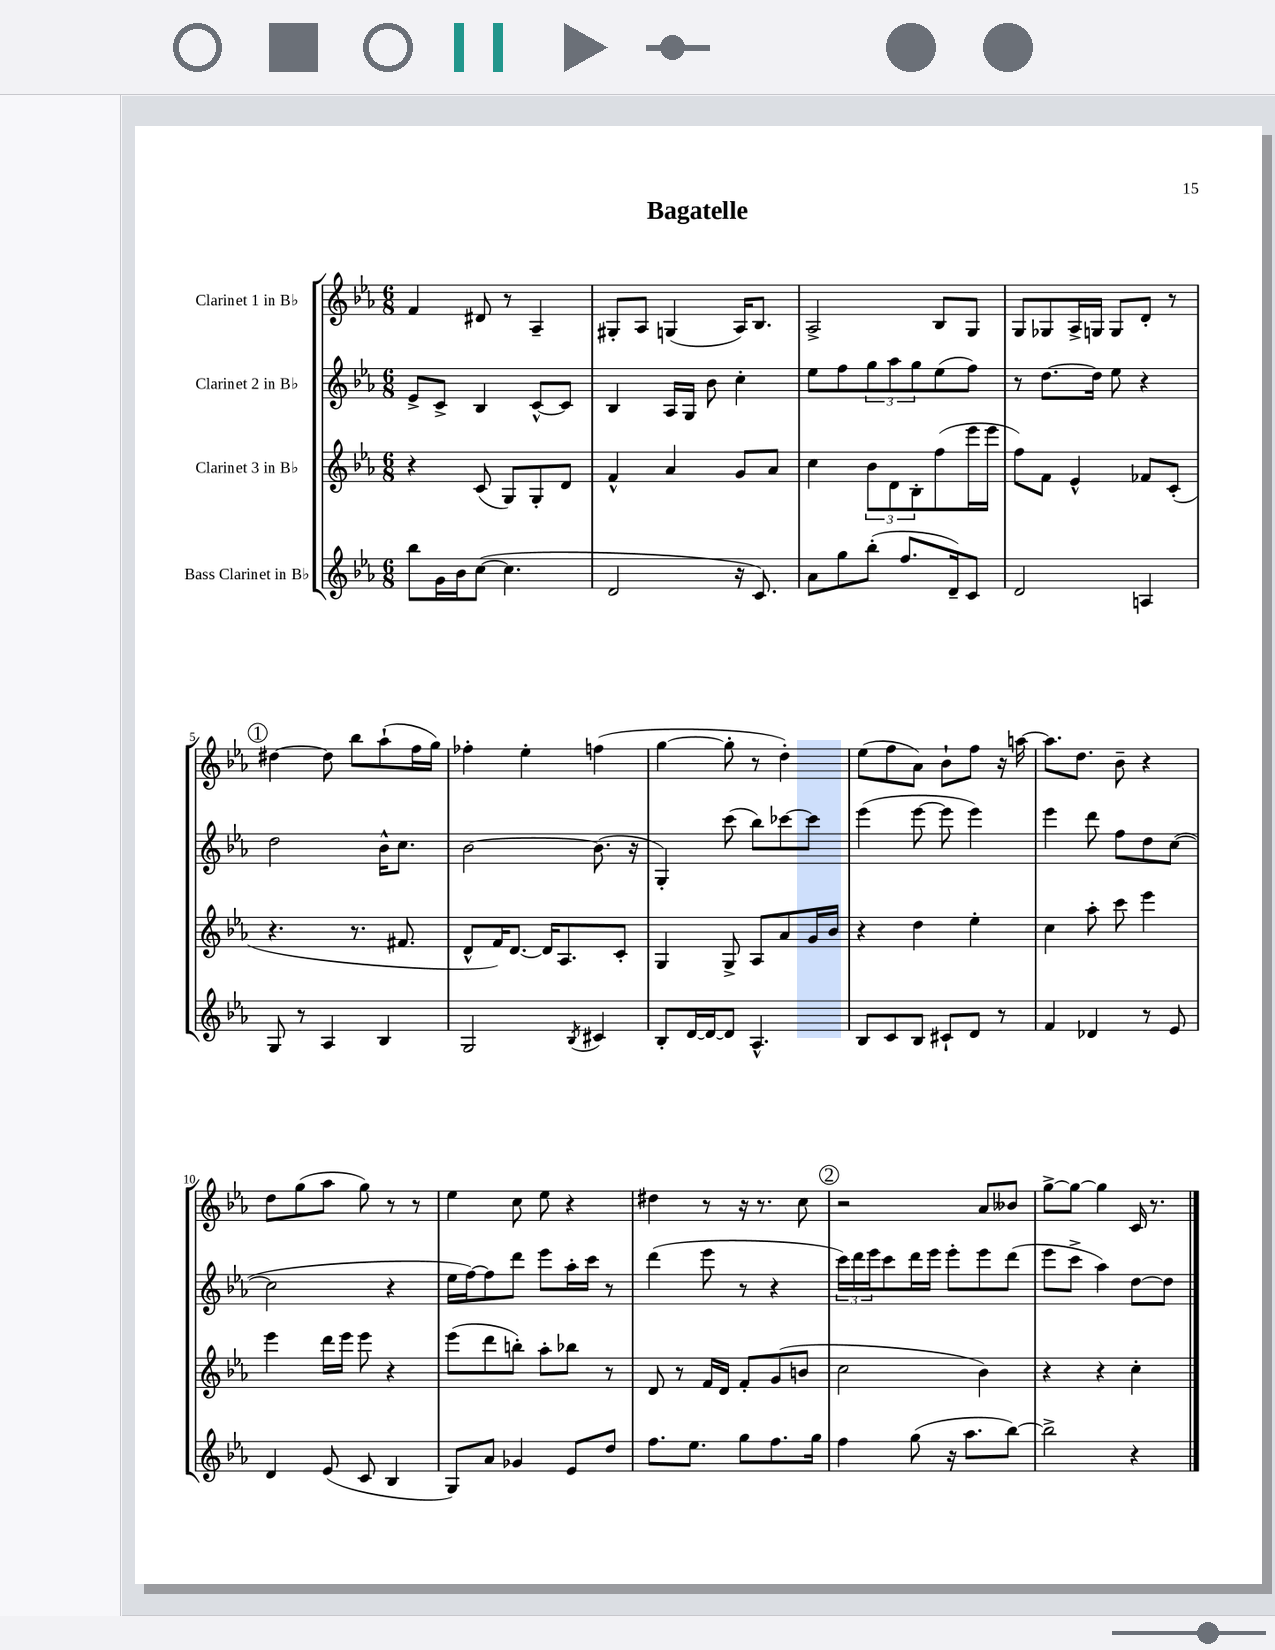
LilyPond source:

\header { title = "Bagatelle" }
<<
\new StaffGroup <<
\new Staff = "s0" \with { instrumentName = "Clarinet 1 in Bb" } {
    \clef treble \key ees \major \numericTimeSignature \time 6/8
    f'4 dis'8 r8 aes4-- |
    gis8-. aes8 g4( aes16) bes8. |
    aes2-> bes8 g8 |
    g8 ges8 aes16-> g16 g8 d'8-. r8 |
    \mark \markup { \circle "1" } dis''4~ dis''8 bes''8 aes''8-!( f''16 g''16) |
    fes''4-. ees''4-. f''4( |
    g''4~ g''8-. r8 d''4-.) |
    ees''8( f''8 aes'8) bes'8-! f''8 r16 a''16~ |
    a''8. d''8. bes'8-- r4 |
    d''8 g''8( aes''8 g''8) r8 r8 |
    ees''4 c''8 ees''8 r4 |
    dis''4 r8 r16 r8. c''8 |
    \mark \markup { \circle "2" } r2 aes'8 beses'8 |
    g''8~-> g''8~ g''4 c'16 r8. \bar "|." |
}
\new Staff = "s1" \with { instrumentName = "Clarinet 2 in Bb" } {
    \clef treble \key ees \major \numericTimeSignature \time 6/8
    ees'8-> c'8-> bes4 c'8~-^ c'8 |
    bes4 aes16 g16 bes'8 c''4-. |
    ees''8 f''8 \tuplet 3/2 { g''8 aes''8 g''8 } ees''8( f''8) |
    r8 d''8.~ d''16 ees''8 r4 |
    \mark \markup { \circle "1" } d''2 bes'16-^ c''8. |
    bes'2~ bes'8.( r16 |
    g4-.) c'''8( bes''8) ces'''8~ ces'''8 |
    ees'''4( ees'''8~ ees'''8 ees'''4) |
    ees'''4 d'''8 f''8 d''8 c''8~( |
    c''2 r4 |
    ees''16 f''16~) f''8 d'''8 ees'''8 aes''16-. c'''16 r8 |
    d'''4( ees'''8 r8 r4 |
    \mark \markup { \circle "2" } \tuplet 3/2 { c'''16) d'''16 ees'''16 } c'''8 d'''16 ees'''16 ees'''8-. ees'''8 d'''8( |
    ees'''8 c'''8-> aes''4) d''8~ d''8 \bar "|." |
}
\new Staff = "s2" \with { instrumentName = "Clarinet 3 in Bb" } {
    \clef treble \key ees \major \numericTimeSignature \time 6/8
    r4 c'8( g8) g8-. d'8 |
    f'4-^ aes'4 g'8 aes'8 |
    c''4 \tuplet 3/2 { bes'8 d'8 bes8-. } f''8( ees'''16 ees'''16 |
    f''8) f'8 ees'4-^ fes'8 c'8-.( |
    \mark \markup { \circle "1" } r4. r8. fis'8. |
    d'8-^ f'16) d'8.~ d'16 aes8. c'8-. |
    g4 g8-> aes8 aes'8 g'16 bes'16 |
    r4 d''4 ees''4-. |
    c''4 aes''8-. c'''8 ees'''4 |
    ees'''4 d'''16 ees'''16 ees'''8 r4 |
    ees'''8( d'''8 b''8-.) aes''8-. bes''8 r8 |
    d'8 r8 f'16 d'16 f'8-. g'8( b'8 |
    \mark \markup { \circle "2" } c''2 bes'4) |
    r4 r4 c''4-. \bar "|." |
}
\new Staff = "s3" \with { instrumentName = "Bass Clarinet in Bb" } {
    \clef treble \key ees \major \numericTimeSignature \time 6/8
    bes''8 g'16 bes'16 c''8~( c''4. |
    d'2 r16 c'8.) |
    aes'8 g''8 bes''8-.( f''8. d'16--) c'8 |
    d'2 a4 |
    \mark \markup { \circle "1" } g8 r8 aes4 bes4 |
    g2 \acciaccatura { bes8 } cis'4 |
    bes8-. d'16~ d'16~ d'8 aes4.-^ |
    bes8 c'8 bes8 cis'8-! d'8 r8 |
    f'4 des'4 r8 ees'8 |
    d'4 ees'8( c'8 bes4 |
    g8) aes'8 ges'4 ees'8 d''8 |
    f''8. ees''8. g''8 f''8. g''16 |
    \mark \markup { \circle "2" } f''4 g''8( r16 aes''8. bes''8~) |
    bes''2-> r4 \bar "|." |
}
>>
>>
